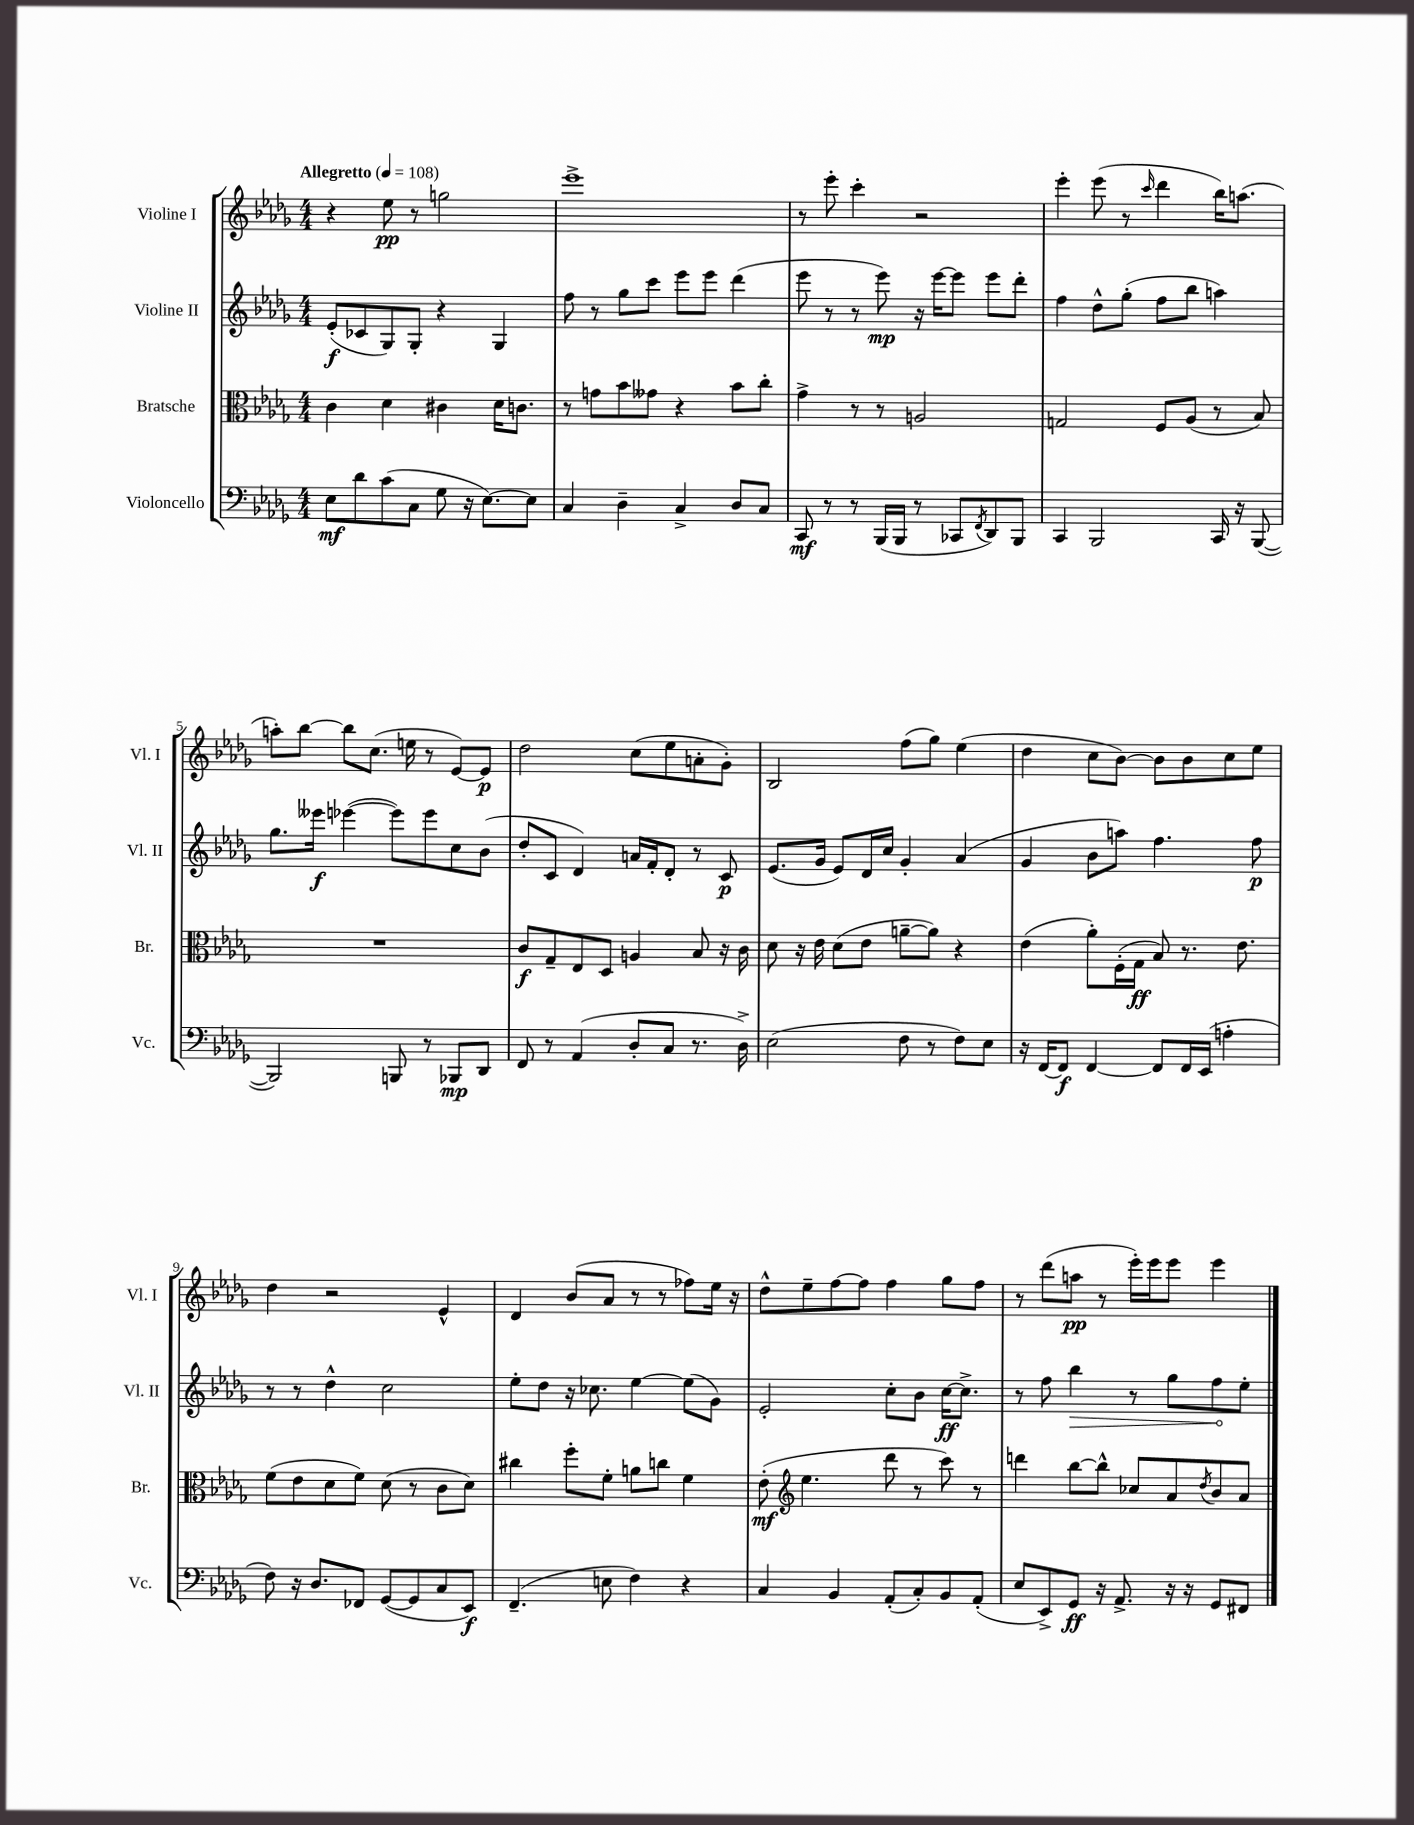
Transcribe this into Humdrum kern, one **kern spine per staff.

**kern	**kern	**kern	**kern
*staff4	*staff3	*staff2	*staff1
*clefF4	*clefC3	*clefG2	*clefG2
*k[b-e-a-d-g-]	*k[b-e-a-d-g-]	*k[b-e-a-d-g-]	*k[b-e-a-d-g-]
*M4/4	*M4/4	*M4/4	*M4/4
*MM108	*MM108	*MM108	*MM108
8E-	4c	(8e-'	4r
8d-	.	8c-	.
(8c	4d-	8G-)	8ee-
8C	.	8G-'	8r
8G-	4c#	4r	2gg
16r	.	.	.
[8.E-)	.	.	.
.	16d-	4G-	.
.	8.c	.	.
8E-]	.	.	.
=	=	=	=
4C	8r	8ff	1eee-^
.	8g	8r	.
4D-~	8b-	8gg-	.
.	8g--	8ccc	.
4C^	4r	8eee-	.
.	.	8eee-	.
8D-	8b-	(4ddd-	.
8C	8cc'	.	.
=	=	=	=
8CC	4g-^	8eee-	8r
8r	.	8r	8eee-'
8r	8r	8r	4ccc'
(16BBB-	8r	8eee-)	.
16BBB-	.	.	.
8r	2A	16r	2r
.	.	[16eee-	.
8CC-	.	8eee-]	.
8qFF	.	.	.
8DD-)	.	8eee-	.
8BBB-	.	8ddd-'	.
=	=	=	=
4CC	2G	4ff	4eee-'
2BBB-	.	8dd-^^	(8eee-
.	.	(8gg-'	8r
.	.	.	16qqccc
.	8F	8ff	4ddd-
.	(8A-	8bb-	.
16CC	8r	4aa)	16bb-)
16r	.	.	(8.aa
([8BBB-	8B-)	.	.
=	=	=	=
2BBB-])	1r	8.gg-	8aa')
.	.	.	[8bb-
.	.	16eee--	.
.	.	([4eee-	8bb-]
.	.	.	(8.cc
8BBB	.	8eee-])	.
.	.	.	16ee
8r	.	8eee-	8r
8BBB-	.	8cc	[8e-)
8DD-	.	(8b-	8e-]
=	=	=	=
8FF	8c	8dd-'	2dd-
8r	8G-~	8c	.
(4AA-	8E-	4d-)	.
.	8D-	.	.
8D-'	4A	16a	(8cc
.	.	16f'	.
8C	.	8d-'	8ee-
8.r	8B-	8r	8a'
.	16r	8c	8g-')
16D-^)	16c	.	.
=	=	=	=
(2E-	8d-	(8.e-	2B-
.	16r	.	.
.	16e-	16g-	.
.	(8d-	8e-)	.
.	8e-	16d-	.
.	.	16cc	.
8F	[8a~	4g-'	(8ff
8r	8a])	.	8gg-)
8F)	4r	(4a-	(4ee-
8E-	.	.	.
=	=	=	=
16r	(4e-	4g-	4dd-
[16FF	.	.	.
8FF]	.	.	.
[4FF	8a-')	8b-	8cc
.	(16F'	8aa)	[8b-)
.	16G-	.	.
8FF]	8B-)	4.ff	8b-]
16FF	8.r	.	8b-
(16EE-	.	.	.
4A'	.	.	8cc
.	8.e-	.	.
.	.	8ff	8ee-
=	=	=	=
8F)	(8f	8r	4dd-
16r	8e-	8r	.
8.D-	.	.	.
.	8d-	4dd-^^	2r
8FF-	8f)	.	.
([8GG-	(8d-	2cc	.
8GG-]	8r	.	.
8C	8c	.	4e-^^
8EE-)	8d-)	.	.
=	=	=	=
(4.FF~	4cc#	8ee-'	4d-
.	.	8dd-	.
.	8ff'	16r	(8b-
.	.	8.cc-	.
8E	8f'	.	8a-
4F)	8a	[4ee-	8r
.	8cc	.	8r
4r	4f	(8ee-]	8ff-)
.	.	8g-)	16ee-
.	.	.	16r
=	=	=	=
4C	(8e-'	2e-'	8dd-^^
*	*clefG2	*	*
.	4.ee-	.	8ee-~
4BB-	.	.	[8ff
.	.	.	8ff]
(8AA-'	8ddd-	8cc'	4ff
8C')	8r	8b-	.
8BB-	8ccc)	[16cc	8gg-
.	.	8.cc^]	.
(8AA-'	8r	.	8ff
=	=	=	=
8E-	4ddd	8r	8r
8EE-^)	.	8ff	(8ddd-
8GG-	[8bb-	4bb-	8aa
16r	8bb-^^]	.	8r
8.AA-^	.	.	.
.	8cc-	8r	16eee-')
.	.	.	16eee-
16r	8a-	8gg-	8eee-
16r	.	.	.
.	8qdd-	.	.
8GG-	8b-	8ff	4eee-
8FF#	8a-	8ee-'	.
==	==	==	==
*-	*-	*-	*-
